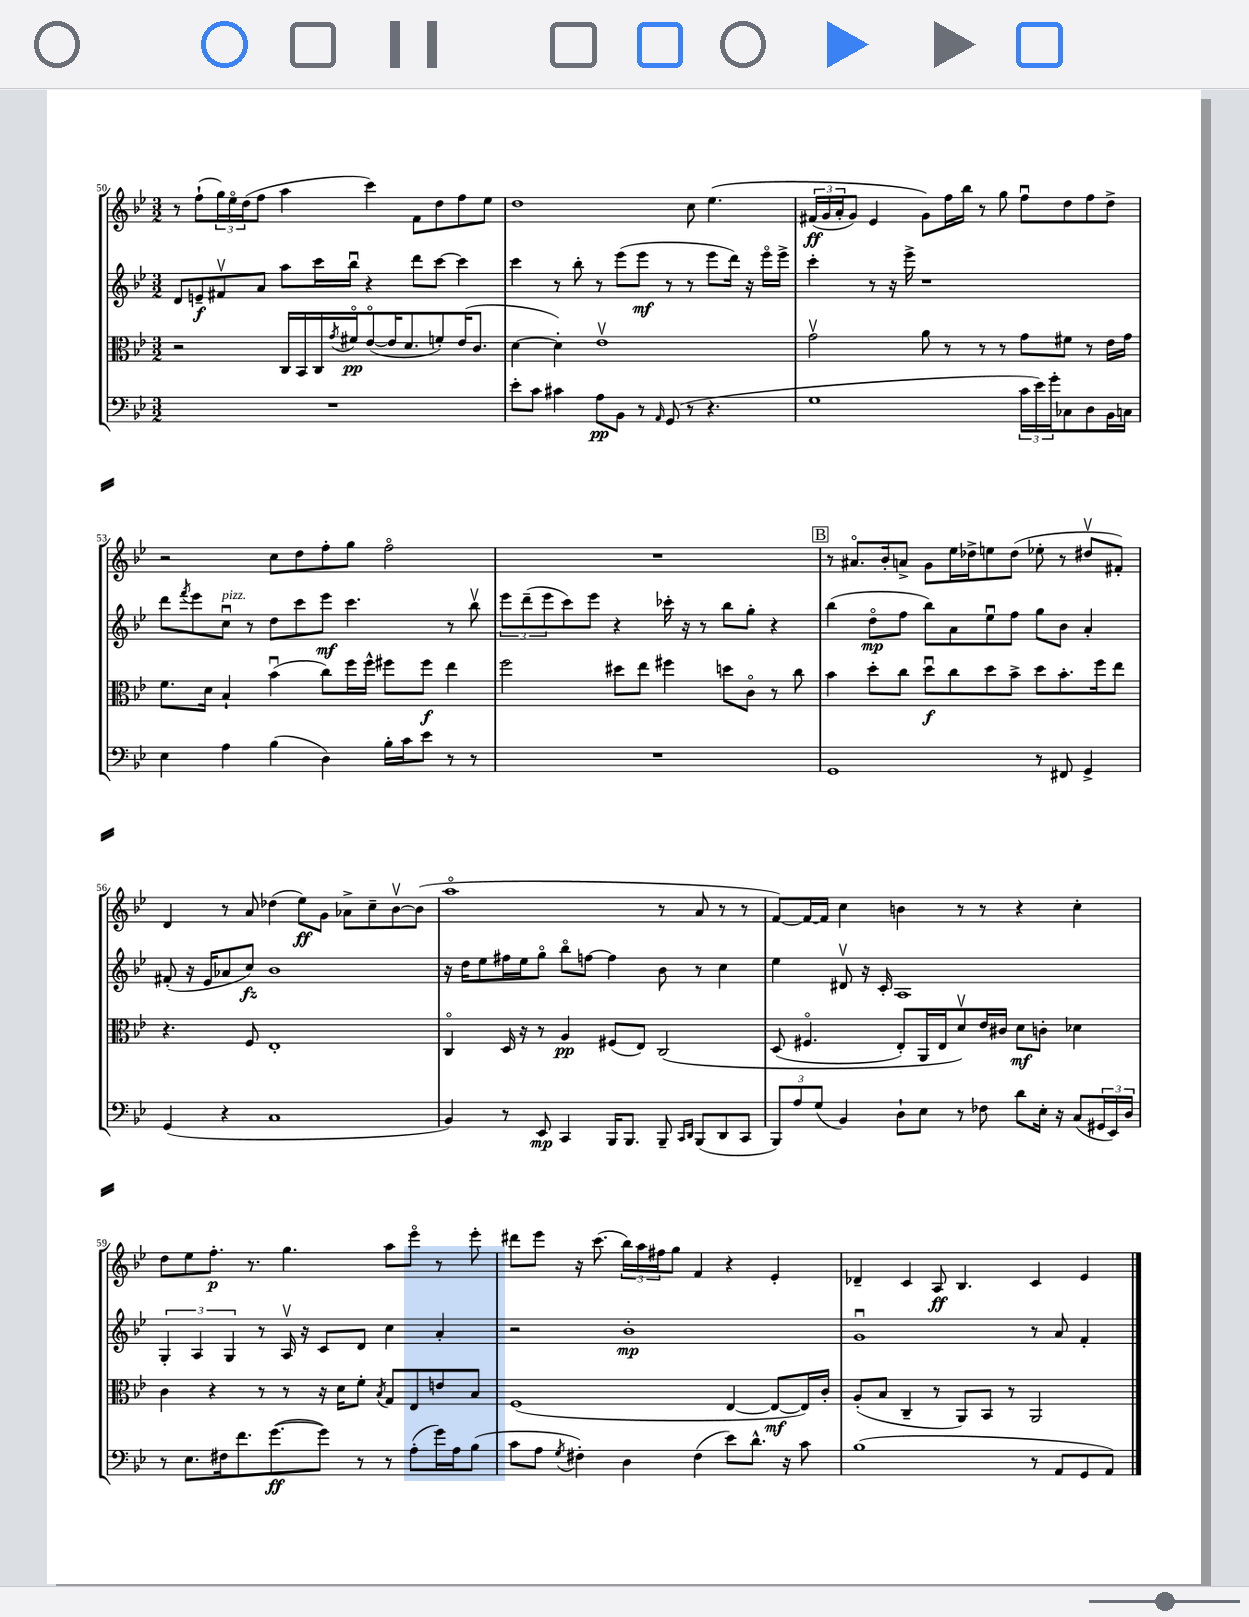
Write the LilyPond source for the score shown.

<<
\new StaffGroup <<
\new Staff = "s0" {
    \clef treble \key bes \major \numericTimeSignature \time 3/2
    r8 f''8-!( \tuplet 3/2 { g''16) ees''16\flageolet d''16( } f''8 a''4 c'''4) f'8 d''8 f''8 ees''8 |
    d''1 c''8 ees''4.\( |
    \tuplet 3/2 { fis'16\ff( g'16 a'16-. } g'8) ees'4 g'8\) f''16 bes''16 r8 g''8 f''8\downbow d''8 f''8 d''8-> |
    r2 c''8 d''8 f''8-. g''8 f''2\flageolet |
    R1. |
    \mark \markup { \box "B" } r8 ais'8.\flageolet bes'16-. a'8-> g'8 ees''16 des''16-> e''8 des''8( ees''8-. r8 dis''8\upbow fis'8-.) |
    d'4 r8 a'8 des''4( ees''8\ff) g'8 aes'8-> c''8-- bes'8~\upbow bes'8( |
    a''1\flageolet r8 a'8 r8 r8 |
    f'8~) f'16~ f'16 c''4 b'4 r8 r8 r4 c''4-. |
    d''8 ees''8 f''8.-.\p r8. g''4. a''8 ees'''8\flageolet r8 ees'''8-. |
    dis'''8 ees'''8 r16 c'''8.( \tuplet 3/2 { bes''16) a''16 fis''16 } g''8 f'4 r4 ees'4-. |
    des'4-- c'4 a8\ff bes4. c'4 ees'4 \bar "|." |
}
\new Staff = "s1" {
    \clef treble \key bes \major \numericTimeSignature \time 3/2
    d'8 e'8--\f fis'8\upbow a'8 a''8 c'''16 bes''16\downbow r4 d'''8 c'''8~ c'''4 |
    c'''4 r8 bes''8-. r8 ees'''8( ees'''8\mf r8 r8 ees'''8 d'''16) r16 ees'''16\flageolet ees'''16-> |
    c'''4-. r8 r16 ees'''16-> r1 |
    d'''8 \acciaccatura { f'''8 } ees'''8 c''8\downbow^\markup { \italic "pizz." } r8 d''8 c'''8 ees'''8\mf c'''4. r8 bes''8\upbow |
    \tuplet 3/2 { ees'''8 d'''8--( ees'''8 } c'''8) ees'''8 r4 ces'''16-. r16 r8 bes''8 g''8-. r4 |
    \mark \markup { \box "B" } bes''4( d''8\flageolet\mp f''8 bes''8) a'8 ees''8\downbow f''8 g''8 bes'8 a'4-. |
    fis'8-.( r16 ees'16 aes'8 c''8\fz) bes'1 |
    r16 d''16 ees''8 fis''16 ees''16 g''8\flageolet bes''8\flageolet f''8~ f''4 bes'8 r8 c''4 |
    ees''4 dis'8\upbow r16 c'16-. a1 |
    \tuplet 3/2 { g4-. a4 g4 } r8 a16\upbow r16 c'8 d'8 c''4 a'4-. |
    r2 bes'1-.\mp |
    g'1\downbow r8 a'8 f'4-. \bar "|." |
}
\new Staff = "s2" {
    \clef alto \key bes \major \numericTimeSignature \time 3/2
    r2 c16 bes,16 c16 \acciaccatura { g'8 } fis'16\flageolet\pp ees'8~\flageolet( ees'16 d'8. f'8-.) ees'16( c'8. |
    d'4~ d'4-.) ees'1\upbow |
    g'2\upbow a'8 r8 r8 r8 g'8 fis'8 r8 ees'16 g'16 |
    f'8. d'16 bes4-! bes'4\downbow( c''8) f''16 f''16-^ fis''8 fis''8\f ees''4 |
    f''2 dis''8 ees''8 fis''4 d''8 c'8\flageolet r8 c''8 |
    \mark \markup { \box "B" } bes'4 d''8-. c''8 d''8\downbow\f c''8 d''8 bes'8-> d''8 bes'8.-. f''16 ees''8 |
    r4. f8 ees1-. |
    c4\flageolet d16 r16 r8 a4\pp fis8( ees8) c2\( |
    d8( fis4.\flageolet ees8-.) a,16 ees16 d'8\upbow\) ees'16 cis'16 d'8\mf c'8-. des'4 |
    c'4 r4 r8 r8 r16 d'16 f'8-. \acciaccatura { bes8 } g8 ees8 e'8 bes8 |
    f1( ees4~ ees8~\mf ees16) c'16-. |
    a8-.( bes8 c4-- r8 a,8) bes,8 r8 a,2 \bar "|." |
}
\new Staff = "s3" {
    \clef bass \key bes \major \numericTimeSignature \time 3/2
    R1. |
    ees'8-. c'8 cis'4 a8\pp bes,8 r8 \grace { a,16 } g,8( r8 r4. |
    g1 \tuplet 3/2 { c'16 ees'16) g'16-. } ces8 d8 bes,16 c16 |
    ees4 a4 bes4( d4) bes16-. c'16 ees'8 r8 r8 |
    R1. |
    \mark \markup { \box "B" } g,1 r8 fis,8 g,4-> |
    g,4( r4 c1 |
    bes,4) r8 ees,8\mp c,4 bes,,16 bes,,8. bes,,8-- \grace { c,16 d,16 } bes,,8( d,8 c,8 |
    \tuplet 3/2 { bes,,8) a8 g8( } bes,4) d8-! ees8 r8 fes8 d'8 ees16-. r16 c8( \tuplet 3/2 { gis,16 ees,16) d16 } |
    r8 ees8. fis16 f'8. g'8.~\ff( g'8) r8 r8 a8-.( g'16) a16 bes8( |
    c'8 a8 \acciaccatura { g8 } fis4-.) d4 fis4( ees'8) d'8.-^ r16 c'8 |
    bes1( r8 a,8 g,8 a,8) \bar "|." |
}
>>
>>
\layout { \context { \Score currentBarNumber = #50 } }
